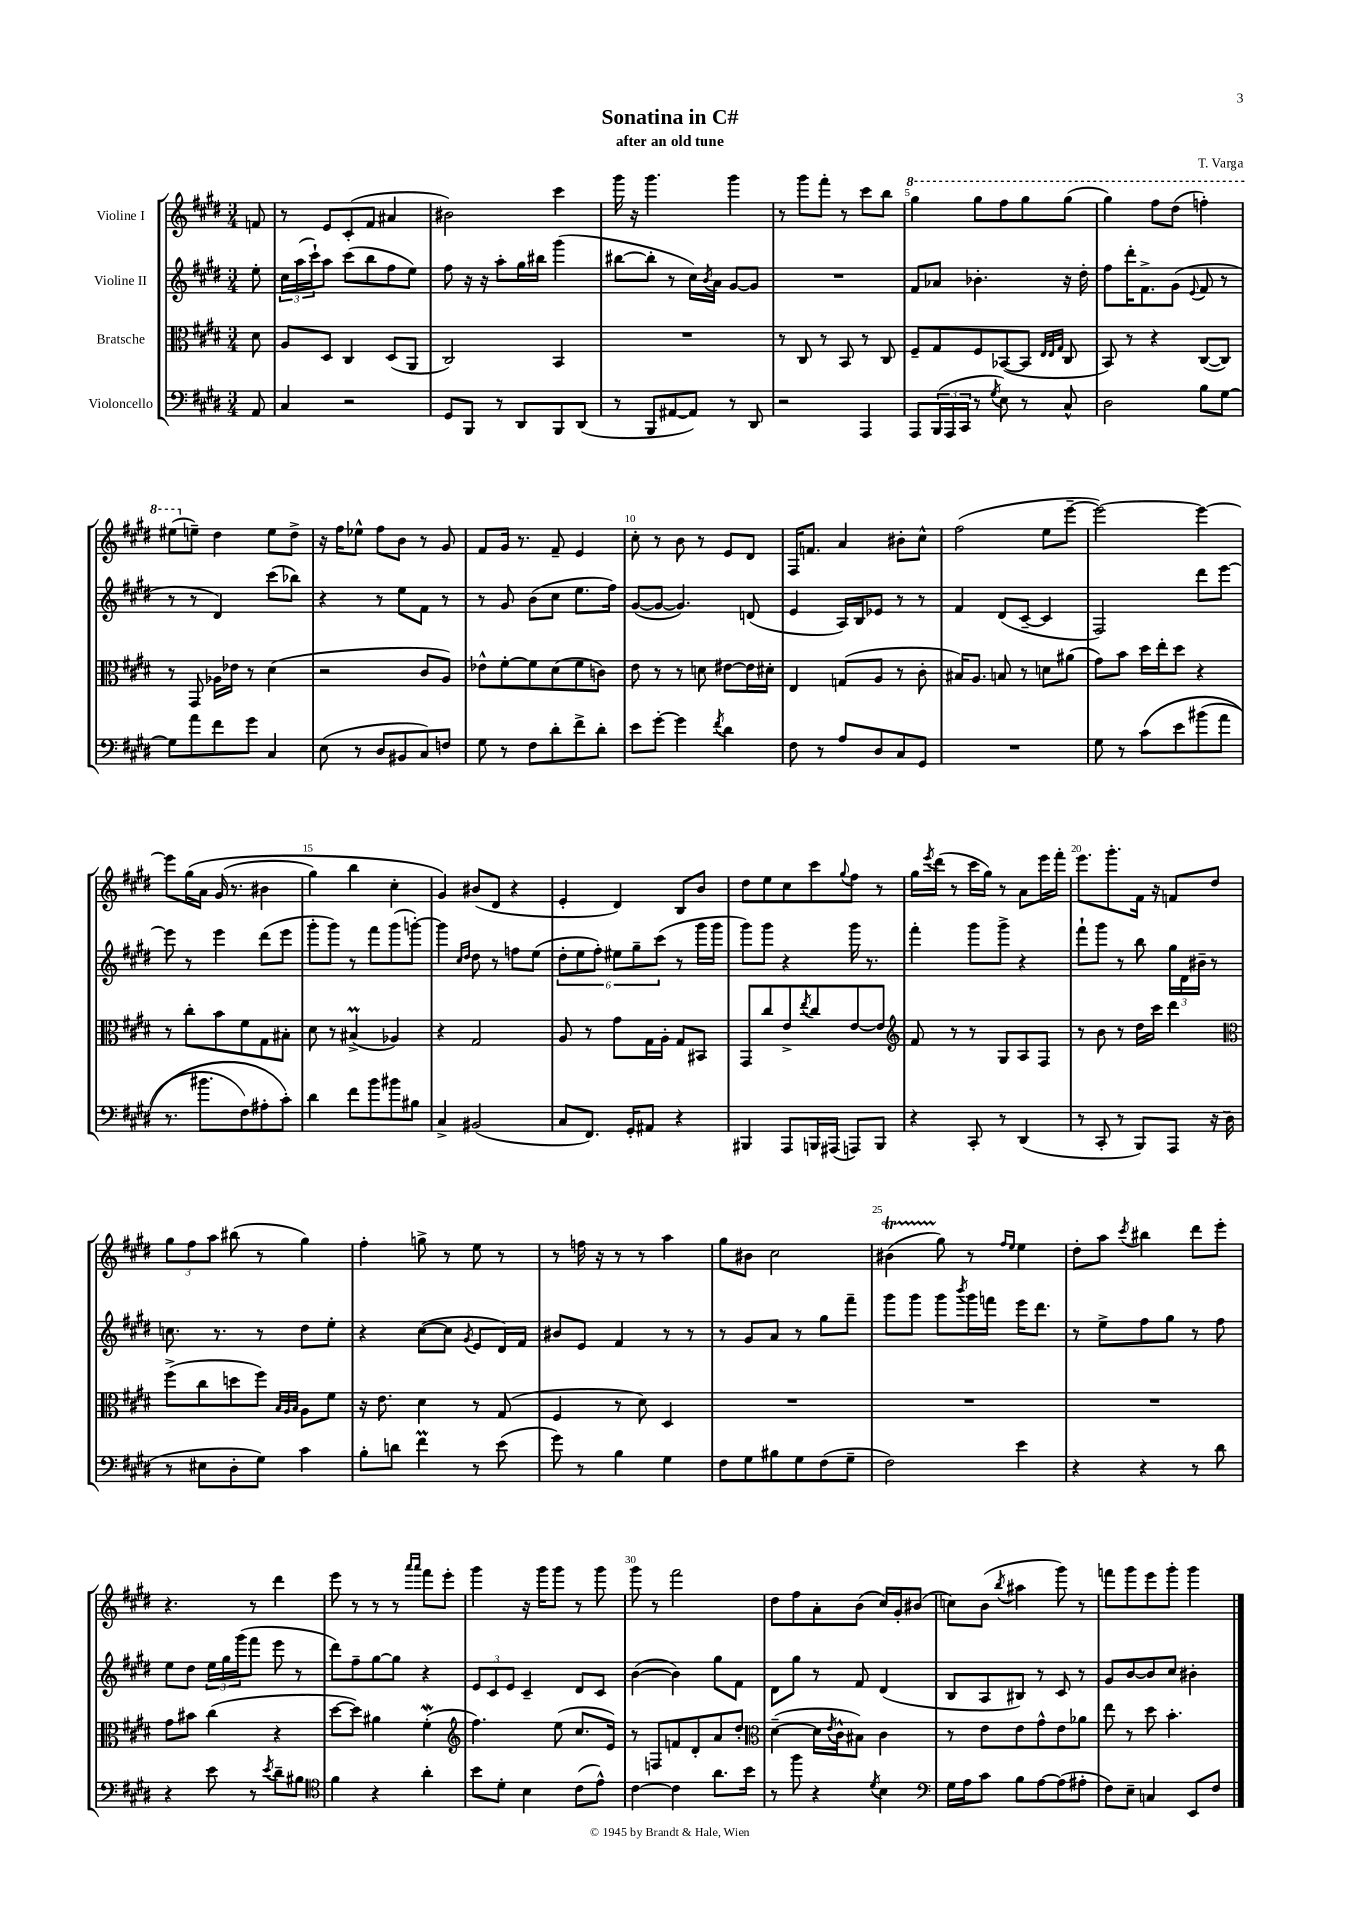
\header { title = "Sonatina in C#" composer = "T. Varga" subtitle = "after an old tune" }
<<
\new StaffGroup <<
\new Staff = "s0" \with { instrumentName = "Violine I" } {
    \clef treble \key e \major \numericTimeSignature \time 3/4 \partial 8
    f'8 |
    r8 e'8 cis'8-.( fis'8 ais'4 |
    bis'2) cis'''4 |
    gis'''16 r16 gis'''4. gis'''4 |
    r8 gis'''8 fis'''8-. r8 cis'''8 b''8 |
    \ottava #1 gis'''4 gis'''8 fis'''8 gis'''8 gis'''8( |
    gis'''4) fis'''8 dis'''8( f'''4-.) |
    eis'''8( \ottava #0 e''!8--) dis''4 e''8 dis''8-> |
    r16 fis''16 ees''8-^ fis''8 b'8 r8 gis'8 |
    fis'8 gis'16 r8. fis'8-- e'4 |
    cis''8-. r8 b'8 r8 e'8 dis'8 |
    fis16 f'8. a'4 bis'8-. cis''8-^ |
    fis''2( e''8 e'''8~-- |
    e'''2~) e'''4~ |
    e'''8 gis''16\( a'16 gis'16( r8. bis'4 |
    gis''4) b''4 cis''4-. |
    gis'4\) bis'8( dis'8 r4 |
    e'4-. dis'4) b8 b'8 |
    dis''8 e''8 cis''8 cis'''8 \appoggiatura { gis''8 } fis''8 r8 |
    gis''16 \acciaccatura { e'''8 } dis'''16( r8 cis'''16 gis''16) r8 a'8 e'''16 fis'''16-. |
    e'''8. gis'''8.-. fis'16 r16 f'8 dis''8 |
    \tuplet 3/2 { gis''8 fis''8 a''8 } bis''8( r8 gis''4) |
    fis''4-. g''8-> r8 e''8 r8 |
    r8 f''16 r16 r8 r8 a''4 |
    gis''8 bis'8 cis''2 |
    bis'4\startTrillSpan( gis''8\stopTrillSpan) r8 \grace { fis''16 e''16 } e''4 |
    dis''8-. a''8 \acciaccatura { cis'''8 } bis''4 dis'''8 e'''8-. |
    r4. r8 dis'''4 |
    e'''8 r8 r8 r8 \grace { a'''16 a'''16 } fis'''8 e'''8-. |
    gis'''4 r16 gis'''16 gis'''8 r8 gis'''8 |
    gis'''8 r8 fis'''2 |
    dis''8 fis''8 a'8-. b'8( cis''16) gis'16-. bis'8( |
    c''8) b'8( \acciaccatura { b''8 } ais''4 gis'''8) r8 |
    f'''8 gis'''8 e'''8 gis'''8-. gis'''4 \bar "|." |
}
\new Staff = "s1" \with { instrumentName = "Violine II" } {
    \clef treble \key e \major \numericTimeSignature \time 3/4 \partial 8
    e''8-. |
    \tuplet 3/2 { cis''16 a''16( cis'''16-!) } a''8 cis'''8( b''8 fis''8 e''8) |
    fis''8 r16 r16 a''8-. gis''16 bis''16 gis'''4( |
    bis''8~ bis''8-. r8 cis''16) \acciaccatura { b'8 } a'16 gis'8~ gis'8 |
    R2. |
    fis'8 aes'8 bes'4.-. r16 dis''16-. |
    fis''8 dis'''16-. fis'8.-> gis'8( \appoggiatura { e'8 } fis'8 r8 |
    r8 r8 dis'4) cis'''8( bes''8) |
    r4 r8 e''8 fis'8 r8 |
    r8 gis'8 b'8( cis''8 e''8. fis''16) |
    gis'8~( gis'8~ gis'4.) d'8( |
    e'4 a16) b16 ees'8 r8 r8 |
    fis'4 dis'8( cis'8~-- cis'4 |
    fis2) dis'''8 e'''8~ |
    e'''8 r8 e'''4 dis'''8( e'''8 |
    gis'''8-. gis'''8) r8 fis'''8 gis'''8( g'''8~-.) |
    g'''4 \grace { cis''16 dis''16 } dis''8 r8 f''8 e''8( |
    \tuplet 6/4 { dis''8-. e''8 fis''8-.) eis''8 gis''8-- cis'''8( } r8 gis'''16 gis'''16 |
    gis'''8) gis'''8 r4 gis'''16 r8. |
    fis'''4-. gis'''8 gis'''8-> r4 |
    fis'''8-! gis'''8 r8 b''8 \tuplet 3/2 { gis''16 dis'16 bis'16-- } r8 |
    c''8. r8. r8 dis''8 e''8-. |
    r4 cis''8~( cis''8 \acciaccatura { gis'8 } e'8 dis'16) fis'16 |
    bis'8 e'8 fis'4 r8 r8 |
    r8 gis'8 a'8 r8 gis''8 fis'''8-- |
    gis'''8 gis'''8 gis'''8 \acciaccatura { b'''8 } gis'''16 f'''16 e'''16 dis'''8. |
    r8 e''8-> fis''8 gis''8 r8 fis''8 |
    e''8 dis''8 \tuplet 3/2 { e''16 gis''16 gis'''16( } fis'''8 e'''8 r8 |
    dis'''8) fis''8-- gis''8~ gis''8 r4 |
    \tuplet 3/2 { e'8 cis'8 e'8 } cis'4-- dis'8 cis'8 |
    b'4~( b'4) gis''8 fis'8 |
    dis'8 gis''8 r8 fis'8 dis'4( |
    b8 a8 bis8) r8 cis'8 r8 |
    gis'8 b'8~ b'8 cis''8 bis'4-. \bar "|." |
}
\new Staff = "s2" \with { instrumentName = "Bratsche" } {
    \clef alto \key e \major \numericTimeSignature \time 3/4 \partial 8
    dis'8 |
    a8 dis8 cis4 dis8( a,8 |
    cis2) b,4 |
    R2. |
    r8 cis8 r8 b,8 r8 cis8 |
    fis8-- gis8 fis8 bes,8~( bes,8 \grace { e32 e32 gis32 } cis8 |
    b,8) r8 r4 cis8~( cis8) |
    r8 gis,8 aes16 ees'16 r8 dis'4( |
    r2 cis'8 a8) |
    ees'8-^ fis'8~-. fis'8 dis'8( fis'8 c'8) |
    e'8 r8 r8 d'8 eis'8~ eis'16 dis'16-. |
    e4 g8( a8 r8 cis'8-. |
    bis16) a8. b8 r8 d'8 ais'8( |
    gis'8) b'8 dis''16 e''16-. dis''8 r4 |
    r8 cis''8-. b'8 fis'8 gis8 bis8-. |
    dis'8 r8 bis4->\prall( aes4) |
    r4 gis2 |
    a8 r8 gis'8 gis16 a16-. gis8 bis,8 |
    gis,8 cis''8 e'8-> \acciaccatura { e''8 } cis''8 e'8~ e'8 |
    \clef treble fis'8 r8 r8 gis8 a8 fis8 |
    r8 b'8 r8 dis''16 cis'''16 dis'''4 |
    \clef alto fis''8->( cis''8 d''8 fis''8) \grace { b32 a32 b32 } a8 fis'8 |
    r16 e'8. dis'4 r8 gis8( |
    fis4 r8 dis'8) dis4 |
    R2. |
    R2. |
    R2. |
    gis'8 bis'8 cis''4( r4 |
    dis''8~ dis''8) ais'4 fis'4-.\mordent( |
    \clef treble fis''4.) e''8( cis''8. e'16) |
    r8 f8 f'8 dis'8-. a'8 dis''8-. |
    \clef alto dis'4~--( dis'16 \acciaccatura { e'8 } cis'16-^ bis8) cis'4 |
    r8 e'8 e'8 gis'8-^ e'8 aes'8 |
    e''8 r8 dis''8 b'4.-. \bar "|." |
}
\new Staff = "s3" \with { instrumentName = "Violoncello" } {
    \clef bass \key e \major \numericTimeSignature \time 3/4 \partial 8
    a,8 |
    cis4 r2 |
    gis,8 b,,8 r8 dis,8 b,,8 dis,8( |
    r8 b,,8 ais,8~ ais,8) r8 dis,8 |
    r2 a,,4 |
    a,,8 \tuplet 3/2 { b,,16( a,,16 cis,16 } r8 \acciaccatura { gis8 } e8) r8 cis8-^ |
    dis2 b8 gis8~ |
    gis8 a'8 fis'8 gis'8 cis4 |
    e8( r8 dis8 bis,8 cis8) f8 |
    gis8 r8 fis8 dis'8-. fis'8-> dis'8-. |
    e'8 gis'8~-. gis'4 \acciaccatura { fis'8 } dis'4 |
    fis8 r8 a8 dis8 cis8 gis,8 |
    R2. |
    gis8 r8 cis'8\( e'8 bis'8( a'8 |
    r8. bis'8. fis8) ais8-. cis'8-.\) |
    dis'4 fis'8 b'8 bis'8 bis8 |
    cis4-> bis,2( |
    cis8 fis,8.) gis,16-. ais,8 r4 |
    bis,,4 a,,8 b,,16 ais,,16( a,,8) b,,8 |
    r4 cis,8-. r8 dis,4( |
    r8 cis,8-. r8 b,,8) a,,8 r16 dis16( |
    r8 eis8 dis8-. gis8) cis'4 |
    b8-. d'8 fis'4\prall r8 e'8( |
    gis'8) r8 b4 gis4 |
    fis8 gis8 bis8 gis8 fis8( gis8-- |
    fis2) e'4 |
    r4 r4 r8 dis'8 |
    r4 e'8 r8 \acciaccatura { e'8 } dis'8-- bis8 |
    \clef tenor fis'4 r4 a'4-. |
    b'8 dis'8-. b4 cis'8( e'8-^) |
    cis'4~ cis'4 a'8. b'16 |
    r8 fis''8 r4 \acciaccatura { dis'8 } b4 |
    \clef bass gis16 a16 cis'8 b8 a8~ a8( ais8-. |
    fis8) e8-- c4 e,8 fis8 \bar "|." |
}
>>
>>
\layout { \context { \Score \override BarNumber.break-visibility = ##(#f #t #t) barNumberVisibility = #(every-nth-bar-number-visible 5) } }
